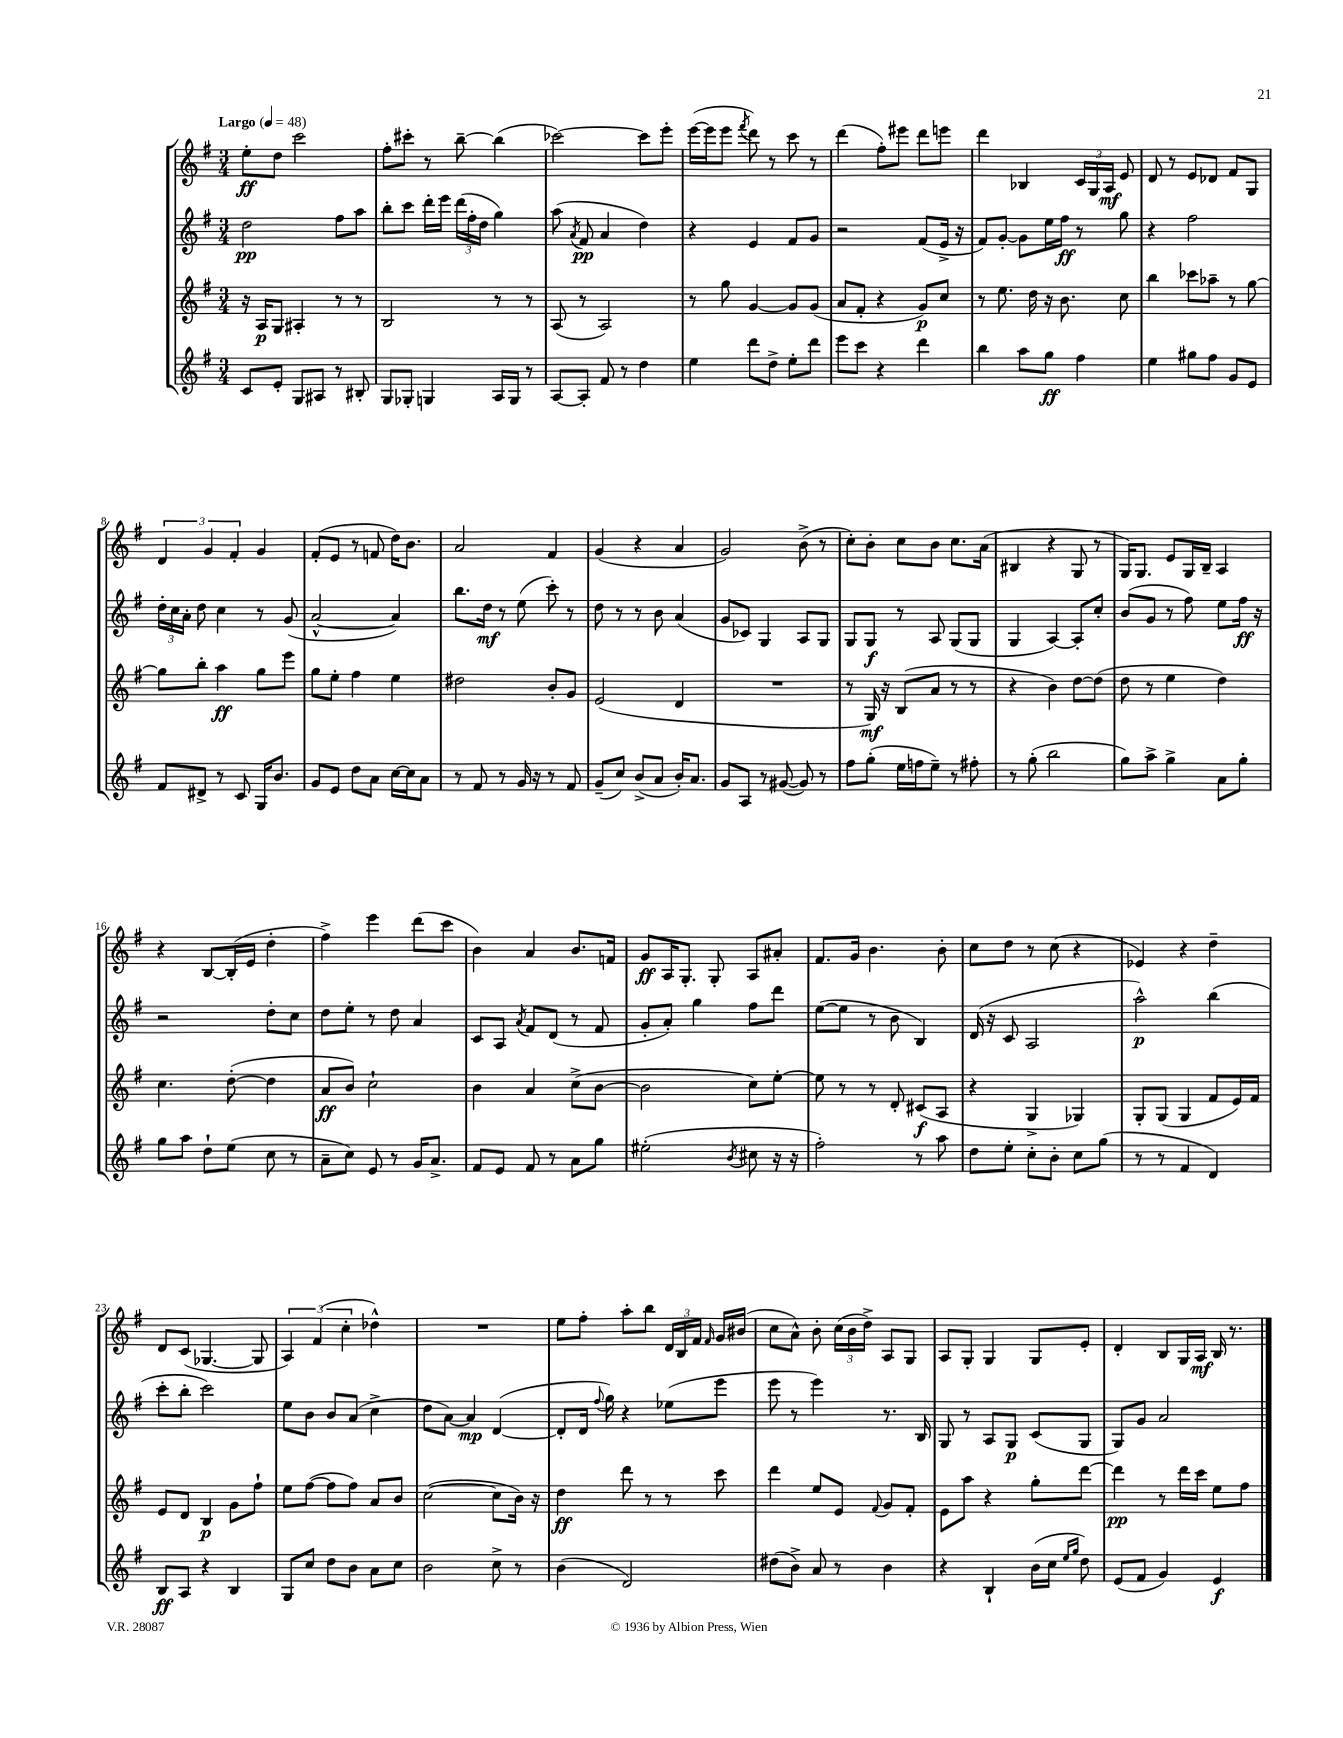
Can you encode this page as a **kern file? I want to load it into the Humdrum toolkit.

**kern	**kern	**kern	**kern
*staff4	*staff3	*staff2	*staff1
*clefG2	*clefG2	*clefG2	*clefG2
*k[f#]	*k[f#]	*k[f#]	*k[f#]
*M3/4	*M3/4	*M3/4	*M3/4
*MM48	*MM48	*MM48	*MM48
8c	16r	2dd	8ee'
.	16A	.	.
8e'	8G	.	8dd
8G	4A#'	.	2ccc
8A#	.	.	.
8r	8r	8ff#	.
8B#'	8r	8aa	.
=	=	=	=
8G	2B	8bb'	8ff#'
8G-'	.	8ccc	8ccc#'
4G	.	16ddd'	8r
.	.	16eee	.
.	.	(24ddd	[8bb~
.	.	24ff#'	.
.	.	24dd	.
16A	8r	4gg)	(4bb]
16G	.	.	.
8r	8r	.	.
=	=	=	=
[8A	(8A	(8aa	[2ccc-)
.	.	8qa	.
8A']	8r	8f#	.
8f#	2A)	4a	.
8r	.	.	.
4dd	.	4dd)	8ccc-]
.	.	.	8eee'
=	=	=	=
4ee	8r	4r	([16eee
.	.	.	16eee]
.	8gg	.	8eee
.	.	.	8qfff#
8ddd	[4g	4e	8ddd)
8dd^	.	.	8r
8ee'	8g]	8f#	8ccc
8ddd	(8g	8g	8r
=	=	=	=
8eee	8a	2r	(4ddd
8ccc	8f#'	.	.
4r	4r	.	8ff#')
.	.	.	8eee#
4ddd	8g)	(8f#	8ddd
.	8cc	16e^	8eee
.	.	16r	.
=	=	=	=
4bb	8r	8f#)	4ddd
.	8.ee	[8g'	.
8aa	.	8g]	4B-
.	16dd	.	.
8gg	16r	16ee	.
.	8.b	16ff#	.
4ff#	.	8r	24c
.	.	.	24G
.	.	.	24A
.	8cc	8gg	8e
=	=	=	=
4ee	4bb	4r	8d
.	.	.	8r
8gg#	8ccc-	2ff#	8e
8ff#	8aa-~	.	8d-
8g	8r	.	8f#
8e	[8gg	.	8G
=	=	=	=
8f#	8gg]	24dd'	6d
.	.	24cc	.
.	.	24a'	.
8d#^	8bb'	8dd	.
.	.	.	6g
8r	4aa	4cc	.
.	.	.	6f#'
8c	.	.	.
16G	8gg	8r	4g
8.b	.	.	.
.	8eee	(8g	.
=	=	=	=
8g	8gg	[2a^^	(8f#'
8e	8ee'	.	8e
8dd	4ff#	.	8r
8a	.	.	8f
[16cc	4ee	4a])	16dd)
16cc]	.	.	8.b
8a	.	.	.
=	=	=	=
8r	2dd#	8.bb	2a
8f#	.	.	.
.	.	16dd	.
8r	.	8r	.
16g	.	(8ee	.
16r	.	.	.
8r	8b'	8ccc')	4f#
8f#	8g	8r	.
=	=	=	=
(8g~	(2e	8dd	(4g
8cc)	.	8r	.
(8b^	.	8r	4r
8a	.	8b	.
16b')	4d	(4a	4a
8.a	.	.	.
=	=	=	=
8g	2.r	8g	2g)
8A	.	8c-)	.
8r	.	4G	.
([8g#	.	.	.
8g#])	.	8A	(8b^
8r	.	8G	8r
=	=	=	=
8ff#	8r	8G	8cc')
(8gg'	16G)	8G	8b'
.	16r	.	.
16ee	(8B	8r	8cc
16ff	.	.	.
8ee~)	8a	8A	8b
8r	8r	(8G	8.cc
8ff#'	8r	8G	.
.	.	.	(16a
=	=	=	=
8r	4r	4G	4B#
(8gg'	.	.	.
2bb	4b)	[4A)	4r
.	[8dd	8A']	8G
.	(8dd]	8cc'	8r
=	=	=	=
8gg)	8dd	(8b	16G)
.	.	.	8.G
8aa^	8r	8g	.
4gg^	4ee	8r	8e
.	.	8ff#)	16G
.	.	.	16B~
8a	4dd)	8ee	4A
8gg'	.	16ff#	.
.	.	16r	.
=	=	=	=
8gg	4.cc	2r	4r
8aa	.	.	.
8dd`	.	.	[8B
(8ee	([8dd'	.	(16B']
.	.	.	16e
8cc	4dd]	8dd'	4dd'
8r	.	8cc	.
=	=	=	=
8a~	8a	8dd	4ff#^)
8cc)	8b)	8ee'	.
8e	2cc`	8r	4eee
8r	.	8dd	.
16g	.	4a	(8ddd
8.a^	.	.	.
.	.	.	8ccc
=	=	=	=
8f#	4b	8c	4b)
8e	.	8A	.
.	.	8qa	.
8f#	4a	8f#	4a
8r	.	(8d	.
8a	(8cc^	8r	8.b
8gg	[8b	8f#	.
.	.	.	16f
=	=	=	=
(2ee#'	2b]	8g'	8g
.	.	8a')	16A
.	.	.	8.G'
.	.	4gg	.
.	.	.	8G'
8qb	.	.	.
8cc#	8cc)	8ff#	8A
16r	[8ee'	8ddd	8a#'
16r	.	.	.
=	=	=	=
2ff#')	8ee]	([8ee	8.f#
.	8r	8ee]	.
.	.	.	16g
.	8r	8r	4.b
.	8d'	8b	.
8r	(8c#	4B)	.
8aa	8A	.	8b'
=	=	=	=
8dd	4r	(16d	8cc
.	.	16r	.
8ee'	.	8c	8dd
8cc'	4G^	2A	8r
8b'	.	.	(8cc
8cc	4G-)	.	4r
(8gg	.	.	.
=	=	=	=
8r	8G'	2aa^^)	4e-)
8r	(8G	.	.
4f#	4G	.	4r
4d)	8f#	(4bb	4dd~
.	16e)	.	.
.	16f#	.	.
=	=	=	=
8B	8e	8ccc'	8d
8A	8d	8bb'	(8c
4r	4B	2ccc)	[4.G-
4B	8g	.	.
.	8ff#`	.	8G-]
=	=	=	=
8G	8ee	8ee	6A)
8cc	([8ff#	8b	.
.	.	.	(6f#
8dd	8ff#]	8b	.
.	.	.	6cc'
8b	8ff#)	(8a	.
8a	8a	4cc^	4dd-^^)
8cc	8b	.	.
=	=	=	=
2b	([2cc	8dd	2.r
.	.	[8a)	.
.	.	4a]	.
8cc^	8cc]	([4d	.
8r	16b)	.	.
.	16r	.	.
=	=	=	=
(4b	4dd	8d']	8ee
.	.	16d	8ff#'
.	.	8qqff#	.
.	.	16gg)	.
2d)	8ddd	4r	8aa'
.	8r	.	8bb
.	8r	(8ee-	24d
.	.	.	24B
.	.	.	24f#
.	.	.	16qqf#
.	8ccc	8eee	16g
.	.	.	(16b#
=	=	=	=
(8dd#	4ddd	8eee	8cc
8b^)	.	8r	8a^^)
8a	8ee	4eee)	8b'
8r	8e	.	(24cc
.	.	.	24b
.	.	.	24dd^)
.	8qqf#	.	.
4b	8g	8.r	8A
.	8f#'	.	8G
.	.	16B	.
=	=	=	=
4r	8e	8G	8A
.	8aa	8r	8G'
4B`	4r	8A	4G
.	.	8G	.
(16b	8gg'	(8c	8G
16cc	.	.	.
16qqee	.	.	.
16qqgg	.	.	.
8dd)	[8ddd	8G	8e'
=	=	=	=
(8e	4ddd]	8G)	4d'
8f#	.	8g	.
4g)	8r	2a	8B
.	16ddd	.	16G
.	16ccc	.	16A
4e	8ee	.	16B
.	.	.	8.r
.	8ff#	.	.
==	==	==	==
*-	*-	*-	*-
